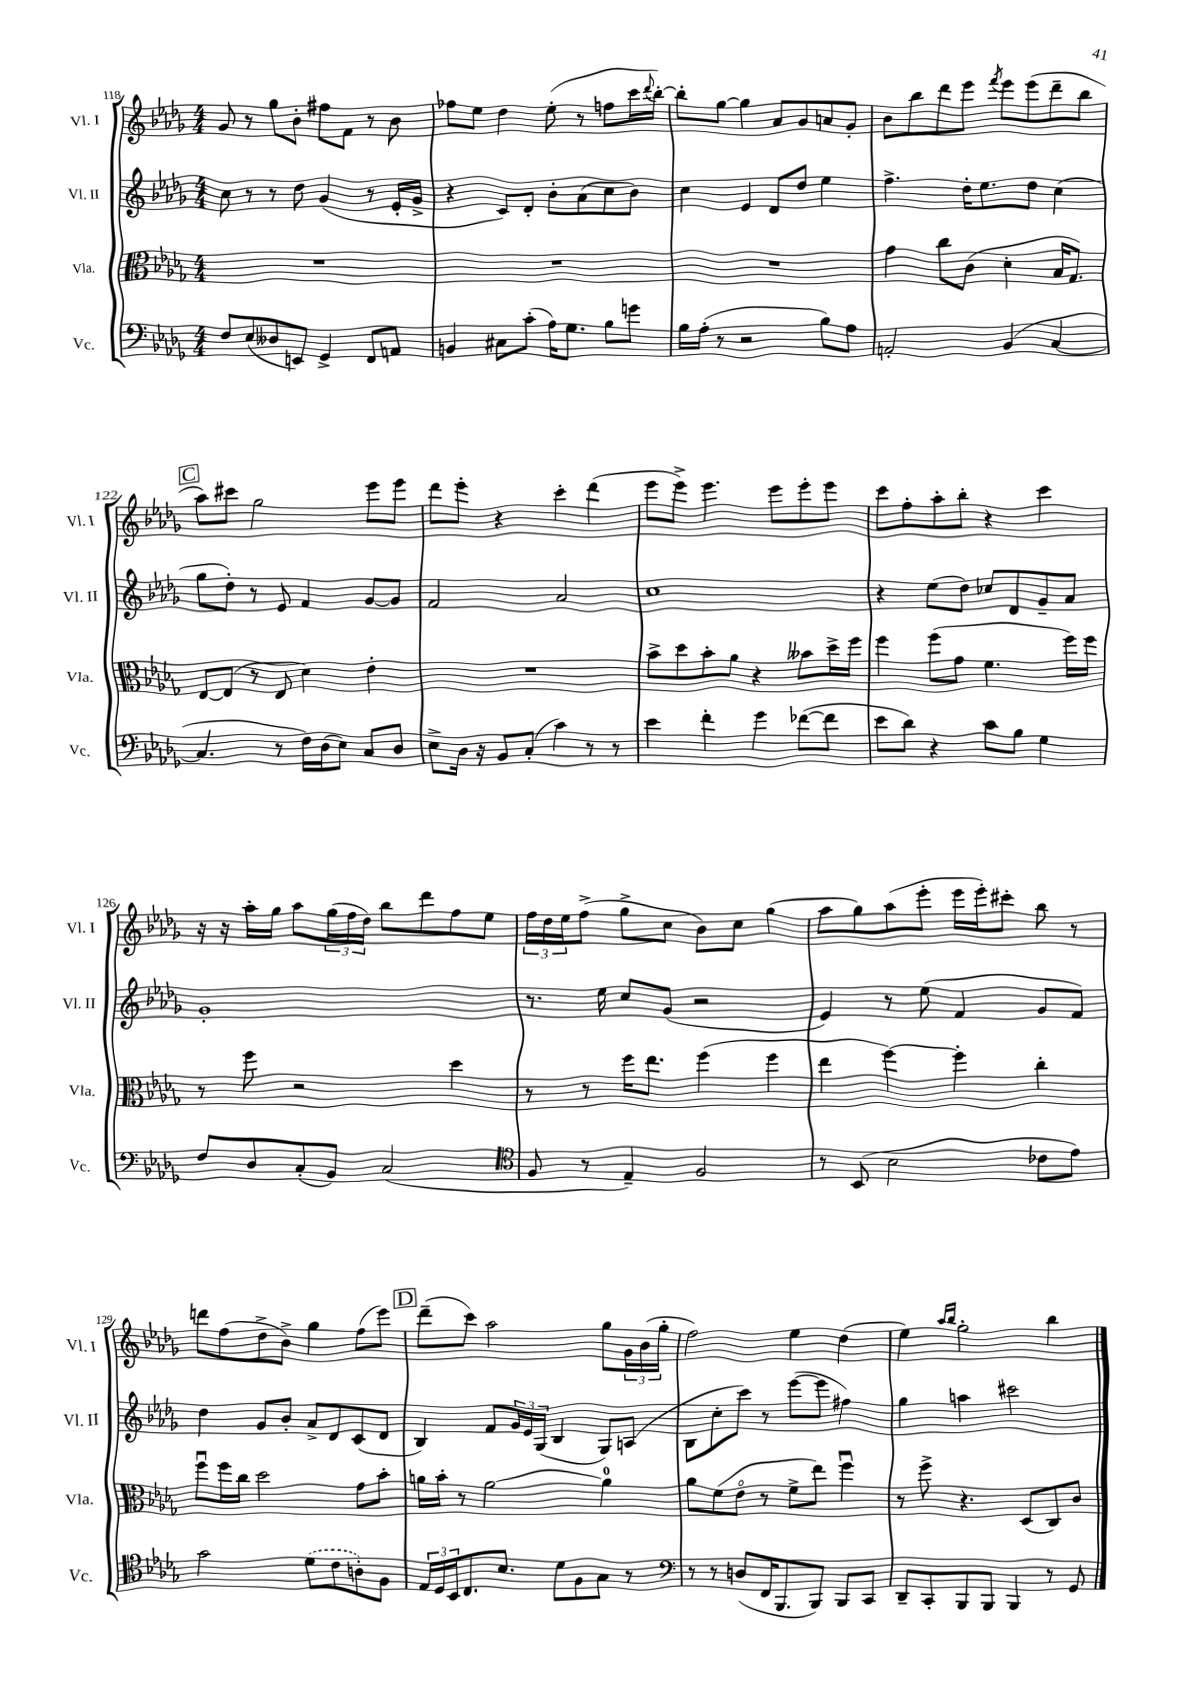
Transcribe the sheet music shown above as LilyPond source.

<<
\new StaffGroup <<
\new Staff = "s0" \with { instrumentName = "Vl. I" shortInstrumentName = "Vl. I" } {
    \clef treble \key des \major \numericTimeSignature \time 4/4
    ges'8 r8 ges''8 bes'8-. fis''8 f'8 r8 bes'8 |
    fes''8 ees''8 des''4 ees''8-.( r8 f''8 c'''16 \appoggiatura { des'''8 } bes''16~-.) |
    bes''8-. ges''8~ ges''4 aes'8 ges'8 a'8 ges'8-. |
    bes'8 bes''8 des'''8 ees'''8 \acciaccatura { f'''8 } ees'''8 ees'''8( des'''8-- bes''8 |
    \mark \markup { \box "C" } aes''8) cis'''8 ges''2 ees'''8 ees'''8 |
    des'''8 ees'''8-. r4 c'''4-. des'''4( |
    ees'''8 ees'''8->) ees'''4. ees'''8 ees'''8-. ees'''8 |
    c'''8 f''8-. aes''8-. bes''8-. r4 c'''4 |
    r16 r16 aes''16-. ges''16 aes''8 \tuplet 3/2 { ges''16( f''16 des''16) } bes''8 des'''8 f''8 ees''8 |
    \tuplet 3/2 { f''16 des''16 ees''16 } f''8->( ges''8-> c''8 bes'8) c''8 ges''4( |
    aes''8 ges''8) aes''8( ees'''8-. ees'''16 ees'''16-.) cis'''8-. bes''8 r8 |
    d'''8 f''8( des''8-> bes'8->) ges''4 f''8( ees'''8) |
    \mark \markup { \box "D" } des'''8--( c'''8) aes''2 ges''8 \tuplet 3/2 { ges'16 bes'16( ges''16-. } |
    f''2) ees''4 des''4( |
    ees''4) \grace { aes''16 bes''16 } ges''2-. bes''4 \bar "|." |
}
\new Staff = "s1" \with { instrumentName = "Vl. II" shortInstrumentName = "Vl. II" } {
    \clef treble \key des \major \numericTimeSignature \time 4/4
    c''8 r8 r8 des''8 ges'4( r8 ees'16-. ges'16-> |
    r4 c'8) des'8-. bes'8-. aes'8( c''8 bes'8) |
    c''4 ees'4 des'8 des''8 ees''4 |
    f''4.-> des''16-. ees''8. des''8 c''4( |
    \mark \markup { \box "C" } ges''8 des''8-.) r8 ees'8 f'4 ges'8~ ges'8 |
    f'2 aes'2 |
    c''1 |
    r4 ees''8( des''8) ces''8 des'8 ges'8-- aes'8 |
    ges'1-. |
    r8. ees''16 c''8 ges'8( r2 |
    ees'4) r8 ees''8( f'4 ges'8 f'8) |
    des''4 ges'8 bes'8-. aes'8-> des'8 c'8( des'8 |
    \mark \markup { \box "D" } bes4) f'8 \tuplet 3/2 { ges'16 ees'16 ges16( } bes4 ges8) a8( |
    bes8 c''8-. c'''8) r8 ees'''8~( ees'''8 fis''4) |
    ges''4 a''4 cis'''2 \bar "|." |
}
\new Staff = "s2" \with { instrumentName = "Vla." shortInstrumentName = "Vla." } {
    \clef alto \key des \major \numericTimeSignature \time 4/4
    R1 |
    R1 |
    R1 |
    ges'4 c''8 c'8( des'4-. bes16 ges8.) |
    \mark \markup { \box "C" } ees8~ ees8( r8 ees8 des'4) ees'4-. |
    R1 |
    bes'8-> des''8 bes'8-. aes'8 r4 beses'8 des''16-> f''16 |
    f''4 f''8( ges'8 f'4. f''16) f''16 |
    r8 f''8 r2 des''4 |
    r8 r8 f''16 ees''8. f''4( f''4 |
    ees''4 f''4~) f''4-. c''4-. |
    f''8\downbow f''16 c''16 des''2 ges'8 bes'8-. |
    \mark \markup { \box "D" } a'16 bes'16-. r8 a'2~ a'4-0 |
    aes'8 f'8( ees'8\flageolet r8 f'8-> ees''8) f''4\downbow |
    r8 f''8-> r4. des8( c8) c'8 \bar "|." |
}
\new Staff = "s3" \with { instrumentName = "Vc." shortInstrumentName = "Vc." } {
    \clef bass \key des \major \numericTimeSignature \time 4/4
    f8 ees8( deses8 e,8) ges,4-> f,8 a,8 |
    b,4 cis8 c'8-.( aes16) ges8. bes8 g'8 |
    bes16 aes16-.( r8 r2 bes8) aes8 |
    a,2-. bes,4( c4~ |
    \mark \markup { \box "C" } c4. r8 f16) des16( ees8) c8 des8 |
    ees8-> des16 r16 bes,8 c8-.( c'4) r8 r8 |
    ees'4 f'4-. ges'4 fes'8~( fes'8 |
    ees'8 des'8) r4 c'8 bes8 ges4 |
    f8 des8 c8-.( bes,8) c2( |
    \clef tenor f8 r8 ees4--) f2 |
    r8 bes,8( bes2 ces'8 ees'8) |
    ges'2 \once \slurDashed des'8( c'8 a8-.) f8 |
    \mark \markup { \box "D" } \tuplet 3/2 { ees16 des16 bes,16 } c8. bes8. des'8 f8 ges8 r8 |
    \clef bass r8 r8 d8( f,16 bes,,8. bes,,8) bes,,8 c,8 |
    des,8-- c,8-. bes,,8 bes,,8 bes,,4 r8 ges,8 \bar "|." |
}
>>
>>
\layout { \context { \Score currentBarNumber = #118 } }
